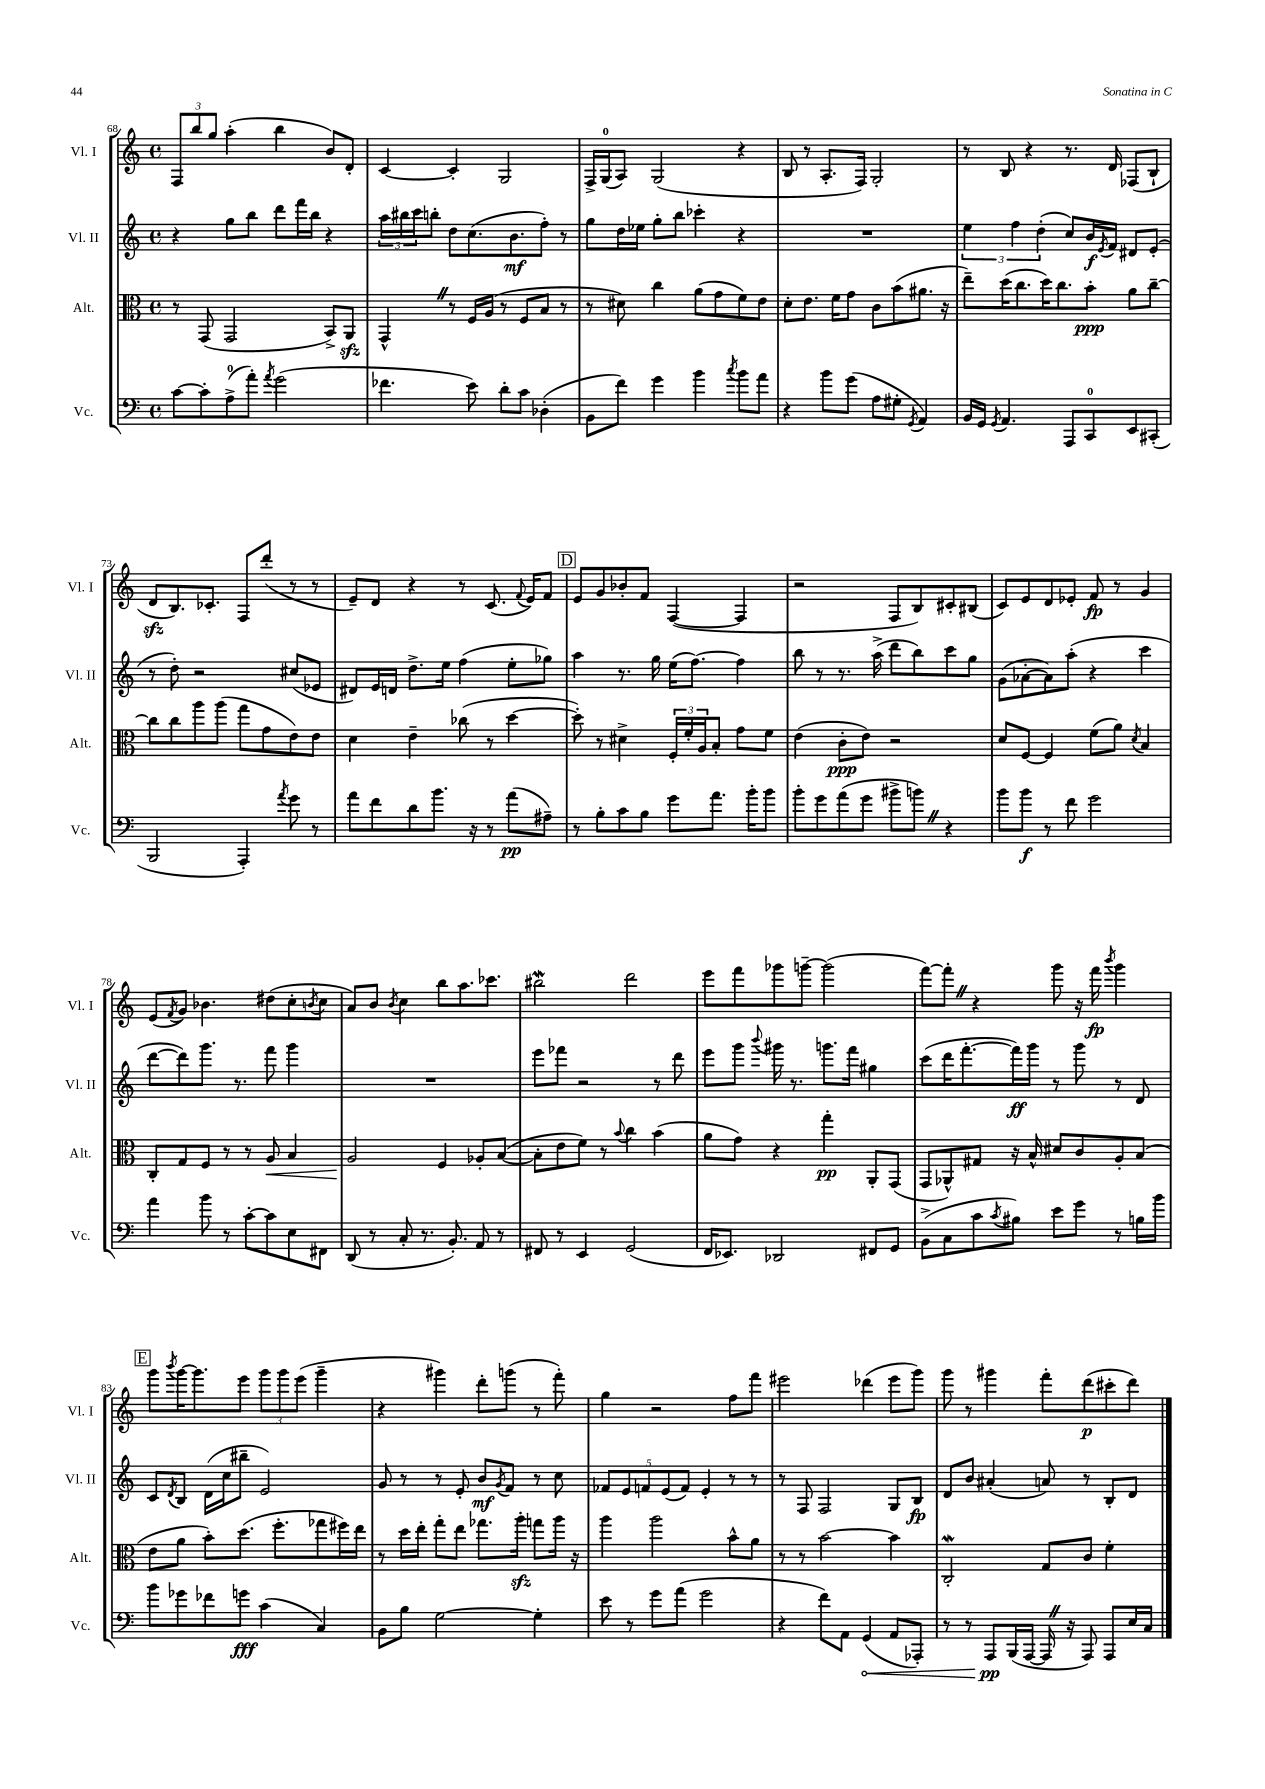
<<
\new StaffGroup <<
\new Staff = "s0" \with { instrumentName = "Vl. I" shortInstrumentName = "Vl. I" } {
    \clef treble \key c \major \defaultTimeSignature \time 4/4
    \tuplet 3/2 { f8 b''8 g''8 } a''4-.( b''4 b'8) d'8-. |
    c'4~ c'4-. g2 |
    f16-> g16-0( a8) g2( r4 |
    b8 r8 a8.-. f16) g2-. |
    r8 b8 r4 r8. d'16 fes8( b8-! |
    d'8\sfz b8.) ces'8.-. f8 d'''8-.( r8 r8 |
    e'8--) d'8 r4 r8 c'8.( \appoggiatura { f'8 } e'16) f'8 |
    \mark \markup { \box "D" } e'8 g'8 bes'8-. f'8 f4~( f4 |
    r2 f8 b8) cis'8-. bis8( |
    c'8) e'8 d'8 ees'8-. f'8\fp r8 g'4 |
    e'8( \acciaccatura { f'8 } g'8) bes'4. dis''8( c''8-. \acciaccatura { b'8 } c''8 |
    a'8) b'8 \acciaccatura { b'8 } c''4 b''8 a''8. ces'''8. |
    bis''2\mordent d'''2 |
    e'''8 f'''8 ges'''8 g'''8~-- g'''2( |
    f'''8~) f'''8-. \once \override BreathingSign.text = \markup { \musicglyph "scripts.caesura.straight" } \breathe r4 g'''8 r16 f'''16\fp \acciaccatura { b'''8 } g'''4 |
    \mark \markup { \box "E" } g'''8 \acciaccatura { b'''8 } g'''16~ g'''8. e'''8 \tuplet 3/2 { g'''8 g'''8 e'''8( } g'''4-- |
    r4 gis'''4) d'''8-. g'''8( r8 f'''8-.) |
    g''4 r2 f''8 f'''8 |
    eis'''2 des'''4( eis'''8 g'''8) |
    g'''8 r8 gis'''4 f'''8-. d'''8\p( cis'''8-. d'''8) \bar "|." |
}
\new Staff = "s1" \with { instrumentName = "Vl. II" shortInstrumentName = "Vl. II" } {
    \clef treble \key c \major \defaultTimeSignature \time 4/4
    r4 g''8 b''8 d'''8 f'''16 b''16 r4 |
    \tuplet 3/2 { a''16 bis''16 c'''16 } b''8-. d''8 c''8.( b'8.\mf f''8-.) r8 |
    g''8 d''16 ees''16 g''8-. b''8 ces'''4-. r4 |
    R1 |
    \tuplet 3/2 { e''4 f''4 d''4-.( } c''8) b'16\f \acciaccatura { e'8 } f'16 dis'8 e'8-.( |
    r8 d''8-.) r2 cis''8( ees'8 |
    dis'8) e'16 d'16 d''8.-> e''16 f''4( e''8-. ges''8) |
    \mark \markup { \box "D" } a''4 r8. g''16 e''16( f''8.~) f''4 |
    b''8 r8 r8. a''16->( d'''8 b''8) c'''8 g''8 |
    g'8( aes'8~-. aes'8) a''8-.( r4 c'''4 |
    d'''8~ d'''8) g'''8. r8. f'''8 g'''4 |
    R1 |
    e'''8 fes'''8 r2 r8 d'''8 |
    e'''8 g'''8 \appoggiatura { b'''8 } gis'''16 r8. g'''8. f'''16 gis''4 |
    c'''8( d'''16 f'''8.~-. f'''16\ff) g'''16 r8 g'''8 r8 d'8 |
    \mark \markup { \box "E" } c'8 \acciaccatura { d'8 } b8 d'16( c''16 bis''8-- e'2) |
    g'8 r8 r8 e'8-. b'8\mf \acciaccatura { g'8 } f'8 r8 c''8 |
    \tuplet 5/4 { fes'8 e'8 f'8 e'8( f'8) } e'4-. r8 r8 |
    r8 f8 f2 g8 b8\fp |
    d'8 b'8 ais'4-.( a'8) r8 b8-. d'8 \bar "|." |
}
\new Staff = "s2" \with { instrumentName = "Alt." shortInstrumentName = "Alt." } {
    \clef alto \key c \major \defaultTimeSignature \time 4/4
    r8 g,8( g,2 b,8->) a,8\sfz |
    g,4-^ \once \override BreathingSign.text = \markup { \musicglyph "scripts.caesura.straight" } \breathe r8 f16 a16( r8 f8 b8 r8 |
    r8 dis'8) c''4 a'8( g'8 f'8) e'8 |
    d'8-. e'8. f'16 g'8 c'8 b'8( ais'8. r16 |
    e''8--) d''16( c''8. d''16) c''8. b'8-.\ppp a'8 c''8~-- |
    c''8 c''8 a''8 a''8( g''8 g'8 e'8) e'8 |
    d'4 e'4-- ces''8( r8 d''4~ |
    \mark \markup { \box "D" } d''8-.) r8 dis'4-> \tuplet 3/2 { f16-. f'16-. a16 } b8-. g'8 f'8 |
    e'4( c'8-.\ppp e'8) r2 |
    d'8 f8~ f4 f'8( a'8) \acciaccatura { d'8 } b4 |
    c8-. g8 f8 r8 r8 a8\< b4 |
    a2\! f4 aes8-. b8~( |
    b8-. e'8 f'8) r8 \appoggiatura { b'8 } c''4 b'4( |
    a'8 g'8) r4 g''4-.\pp a,8-. g,8( |
    g,8 aes,8-^) gis8 r16 b16-^ dis'8 c'8 a8-. b8( |
    \mark \markup { \box "E" } e'8 a'8 b'8-.) d''8.( f''8.-. ges''8 fis''16) e''16 |
    r8 d''16 e''16-. g''8-. e''8 ges''8. a''16-.\sfz g''8 a''16 r16 |
    a''4 a''2 b'8-^ a'8 |
    r8 r8 b'2~ b'4 |
    c2-.\mordent g8 c'8 f'4-. \bar "|." |
}
\new Staff = "s3" \with { instrumentName = "Vc." shortInstrumentName = "Vc." } {
    \clef bass \key c \major \defaultTimeSignature \time 4/4
    c'8~ c'8-. a8-0->( a'8-.) \acciaccatura { a'8 } g'2( |
    fes'4. e'8) d'8-. c'8 des4-.( |
    b,8 f'8) g'4 b'4 \acciaccatura { c''8 } b'8 a'8 |
    r4 b'8 g'8( a8 gis8-. \acciaccatura { g,8 } a,4) |
    b,16 g,16 \acciaccatura { g,8 } a,4. a,,8 c,8-0 e,8 cis,8-.( |
    b,,2 a,,4-.) \acciaccatura { a'8 } g'8 r8 |
    a'8 f'8 d'8 b'8. r16 r8 a'8\pp( ais8--) |
    \mark \markup { \box "D" } r8 b8-. c'8 b8 g'8 a'8. b'16-. b'8 |
    b'8-. g'8 a'8( g'8 bis'8-> b'8) \once \override BreathingSign.text = \markup { \musicglyph "scripts.caesura.straight" } \breathe r4 |
    b'8 b'8\f r8 f'8 g'2 |
    a'4 b'8 r8 c'8~-. c'8 e8 fis,8 |
    d,8( r8 c8-. r8. b,8.-.) a,8 r8 |
    fis,8 r8 e,4 g,2( |
    f,16 ees,8.) des,2 fis,8 g,8 |
    b,8->( c8 c'8 \acciaccatura { c'8 } bis8) e'8 g'8 r8 b16 b'16 |
    \mark \markup { \box "E" } b'8 ges'8 fes'8 g'8\fff c'4( c4) |
    b,8 b8 g2~ g4-. |
    e'8 r8 g'8 a'8( g'2 |
    r4 f'8) a,8 \once \override Hairpin.circled-tip = ##t g,4\<( a,8 aes,,8-.) |
    r8 r8 a,,8\pp\! b,,16( a,,16~ a,,16 \once \override BreathingSign.text = \markup { \musicglyph "scripts.caesura.straight" } \breathe r16 a,,8) a,,8 e16 c16 \bar "|." |
}
>>
>>
\layout { \context { \Score currentBarNumber = #68 } }
